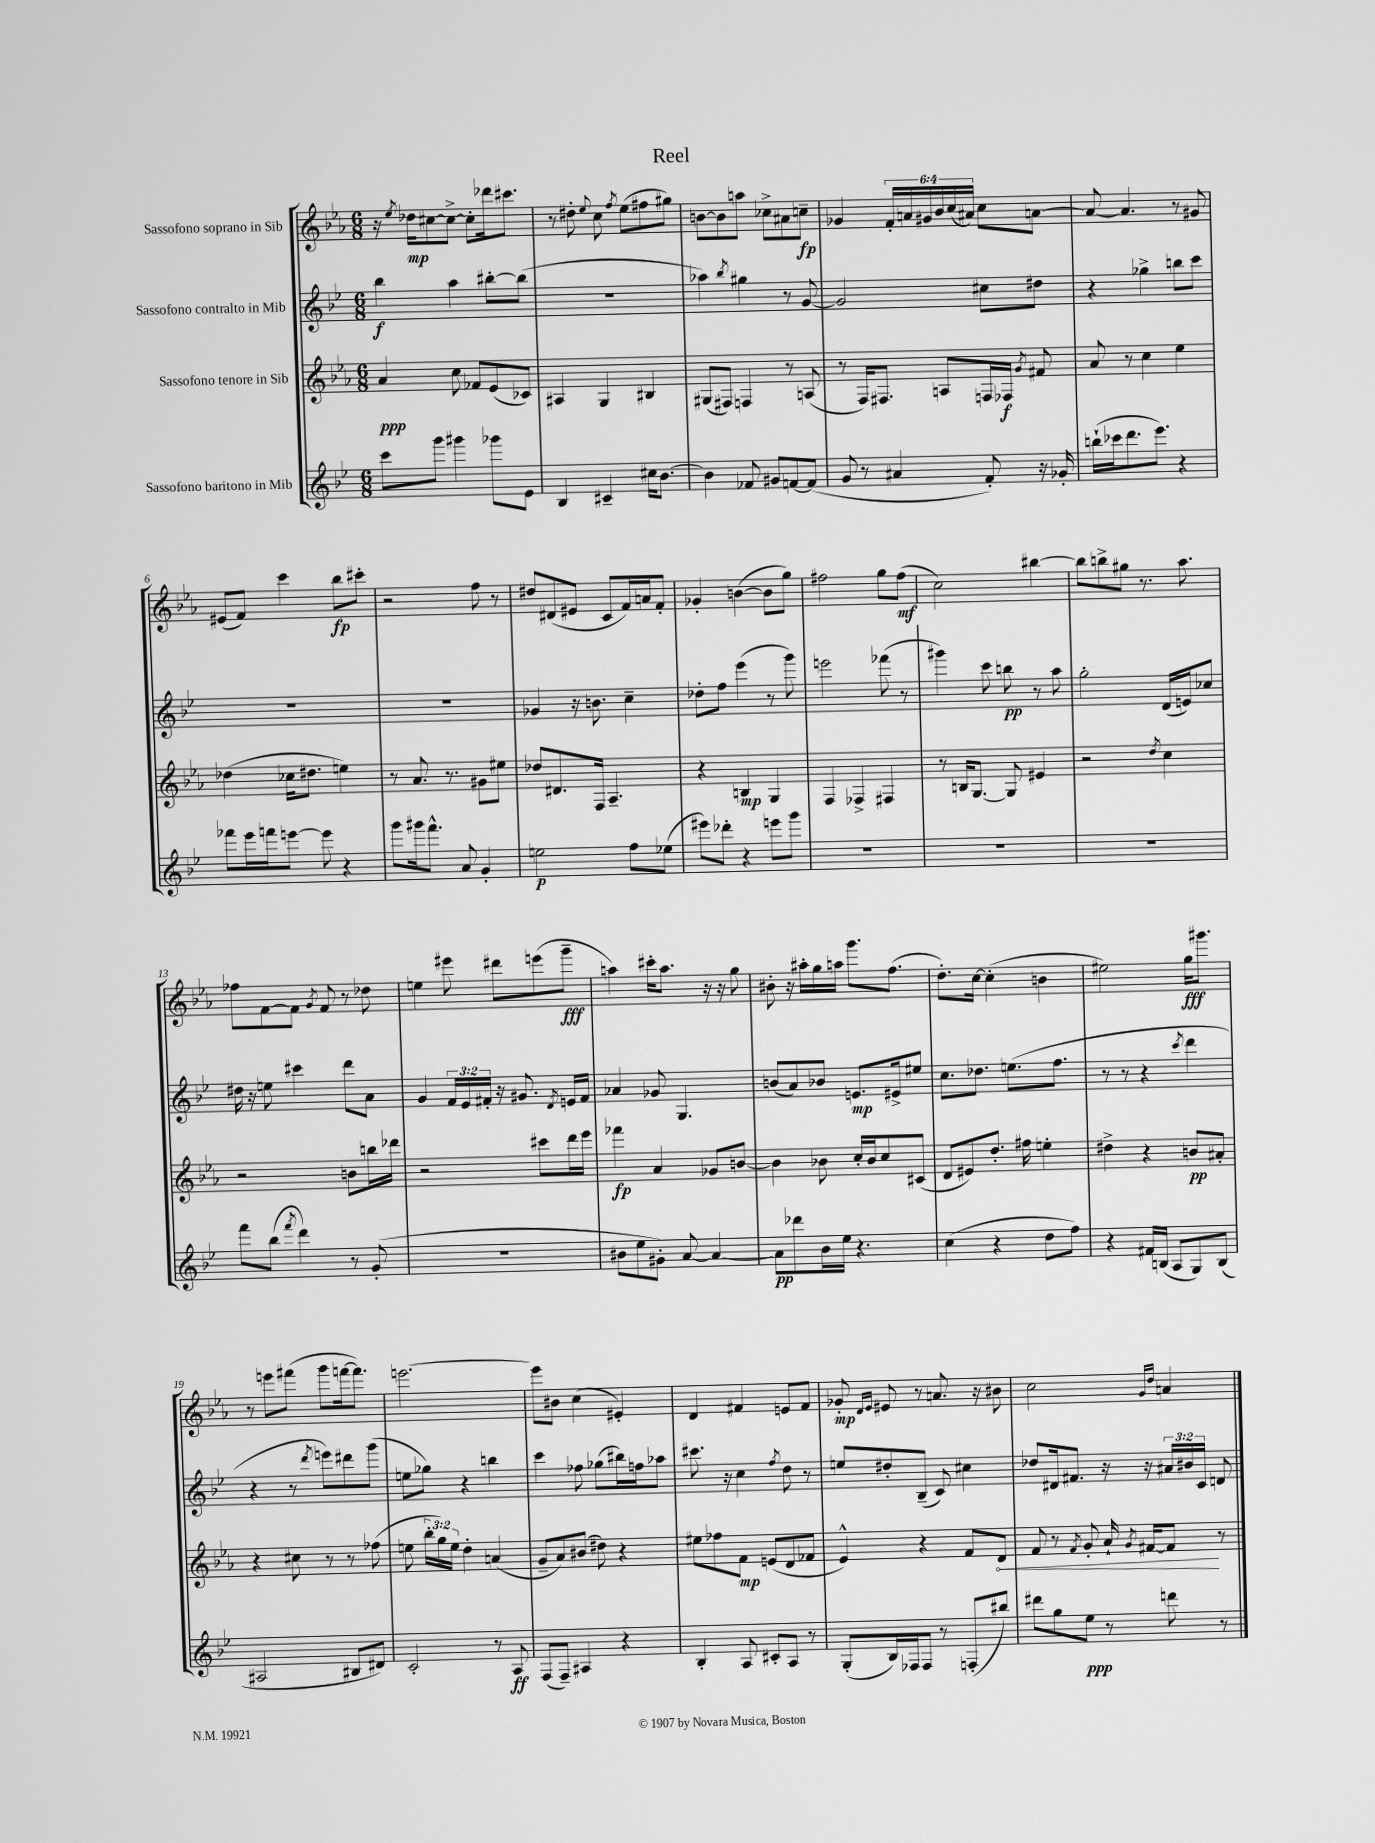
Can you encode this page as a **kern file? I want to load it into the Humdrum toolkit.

**kern	**kern	**kern	**kern
*staff4	*staff3	*staff2	*staff1
*clefG2	*clefG2	*clefG2	*clefG2
*k[b-e-]	*k[b-e-a-]	*k[b-e-]	*k[b-e-a-]
*M6/8	*M6/8	*M6/8	*M6/8
8ccc	4a-	4bb-	16r
.	.	.	8qee-
.	.	.	16dd-
8ggg	.	.	[8cc#
4ggg#	8cc	4aa	8cc#^_
.	8f-	.	8cc#']
8ggg-	(8e-	[8bb#'	16ddd-
.	.	.	8.ccc#
8e-	8c-)	(8bb#]	.
=	=	=	=
4B-	4A#	2.r	8r
.	.	.	8dd#'
.	.	.	8qqee-
4c#~	4G	.	8cc
.	.	.	8qff
.	.	.	(8ee-
16cc#	4B#	.	8ff#
[8.b-	.	.	.
.	.	.	8gg#)
=	=	=	=
4b-]	(8G#	4aa-)	[8b
.	8F#)	.	8b]
.	.	8qbb-	.
8f-	4F	4gg#	8aa
8g#	.	.	8cc-^
[8f	8r	8r	8a#
(8f]	(8A	[8g	8cc~
=	=	=	=
8g	8r	2g]	4g-
8r	16F)	.	.
.	8.F#	.	.
4a#	.	.	24f'
.	.	.	24a
.	.	.	24g#
.	8A	.	24b-
.	.	.	(24cc
.	.	.	24a#)
8f')	16F	8cc#	8cc
.	16F-	.	.
.	8qg	.	.
16r	8f#	8dd#	[8a
16g-'	.	.	.
=	=	=	=
(16bb`	8a-	4r	8a_
16ccc-	.	.	.
8.ddd	8r	.	4.a]
.	4cc	4gg-^	.
8.eee-)	.	.	.
4r	4ee-	8bb	8r
.	.	8ccc	8g#
=	=	=	=
8fff-	(4dd-	2.r	(8e#
16eee-	.	.	8f)
16fff	.	.	.
[8eee	16cc-	.	4ccc
.	8.dd#	.	.
8eee]	.	.	.
4r	4ee)	.	8bb-
.	.	.	8ccc#'
=	=	=	=
8ggg	8r	2.r	2r
16ggg#	8.a-	.	.
8.fff^^	.	.	.
.	8.r	.	.
8a	.	.	.
4g'	8g#	.	8ff
.	8ee#	.	8r
=	=	=	=
2ee	8dd-	4g-	8dd#
.	8.d#	.	(8d#
.	.	16r	8e#
.	16F	8.b	.
.	4.A-~	.	8c
8ff	.	4cc~	16f)
.	.	.	16a
(8ee-	.	.	8f'
=	=	=	=
8eee#)	4r	8dd-'	4g-'
8ddd-'	.	8ff	.
4r	4B	(4eee-	([4b
8eee	4G	8r	8b]
8ggg	.	8ggg)	8gg)
=	=	=	=
2.r	4F	2eee	2ff#
.	4F-^	.	.
.	4F#	(8fff-	8gg
.	.	8r	(8ff#
=	=	=	=
2.r	8r	4ggg#)	2cc)
.	16B	.	.
.	[8.G	.	.
.	.	8ccc	.
.	8G]	8bb	.
.	4e#	8r	[4bb#
.	.	8aa	.
=	=	=	=
2.r	2r	2gg'	8bb#]
.	.	.	8bb^
.	.	.	8gg#
.	.	.	8.r
.	8qdd	.	.
.	4cc	(16d	.
.	.	16e)	8.aa-
.	.	8cc-	.
=	=	=	=
8fff	2r	16dd#	8ff-
.	.	16r	.
(8bb-	.	8ee	[8f
8qfff	.	.	.
4ddd)	.	4ccc#	8f]
.	.	.	8qg
.	.	.	8f
8r	8b	8ddd	8r
(8g'	16bb	8a	8dd-
.	16ddd-	.	.
=	=	=	=
2.r	2r	4g	4ee
.	.	24f	8eee#
.	.	24e-	.
.	.	24f#'	.
.	.	16r	8ddd#
.	.	8.g#	.
.	8ccc#	.	(8eee
.	.	8qd	.
.	16ddd	16e	8ggg~
.	16eee-	16f#	.
=	=	=	=
8b#	4fff-	4a-	4aa)
8ee-	.	.	.
8g#')	4a-	8g-	16ccc#'
.	.	.	8.aa
[8a	.	4.G	.
4a_	8g-	.	16r
.	.	.	16r
.	[8b	.	8gg
=	=	=	=
8a]	4b]	(8b	8b#'
8ddd-	.	8a)	16r
.	.	.	16aa#'
16b-	8b-	8b-	16gg
16ee-	.	.	16aa
4.r	16cc'	8.e	8.ggg
.	16b-	.	.
.	8cc	.	.
.	.	16e#^	(8.ff
.	(8c#	8ee#	.
=	=	=	=
(4cc	8d	8.cc	8.dd')
.	8e#)	.	.
.	.	8.dd-	[16cc
4r	8.dd'	.	(4cc']
.	.	(8.ee	.
.	16ff#	.	.
8dd	4ee'	.	4b
.	.	8.ff	.
8ff)	.	.	.
=	=	=	=
4r	4dd#^	8r	2ee#)
.	.	8r	.
16f#	4r	4r	.
(16B	.	.	.
8A	.	.	.
.	.	8qccc	.
8G)	8b	4ddd	16gg
.	.	.	8.ggg#
(8B	8a#'	.	.
=	=	=	=
2A#	4r	4r	8r
.	.	.	8eee
.	8cc#	8r	(8fff#
.	.	8qddd	.
.	8r	8eee)	8ggg
8B#	8r	8ddd#	[16fff
.	.	.	8.fff])
8d#)	(8ff-	(8ggg	.
=	=	=	=
2c'	8ee	8ee	[2.eee
.	24bb-'	8gg-)	.
.	24gg)	.	.
.	24ee	.	.
.	4dd'	4r	.
8r	(4a	4bb	.
8A	.	.	.
=	=	=	=
(8F	8g~	4ccc	8eee]
8F~)	8a-)	.	8b#
4A#	(8b#	8ff-	(4cc
.	8dd#)	(8gg-	.
4r	4r	16bb#)	4e#')
.	.	16ff	.
.	.	8aa-	.
=	=	=	=
4B-'	8ee#	8.ccc#	4d
.	8ff-	.	.
.	.	16r	.
8A	8f	4cc	4f#
8c#'	(8e	.	.
.	.	8qff	.
8A	8d	8dd	8e
8r	8f-	8r	8f#
=	=	=	=
(8G'	4e-^^)	8ee	8g-'
.	.	.	16qqd
.	.	.	16qqe-
16B-)	.	8dd#'	8e#
16F-	.	.	.
8F-	4r	(8B-~	8r
8r	.	8c)	8.a
(8F'	8f	4cc#	.
.	.	.	16r
8bb#)	8d	.	8b#
=	=	=	=
8ddd#	8f	8dd-	2cc
8gg	8r	16d#	.
.	.	8.f#	.
.	8qf	.	.
8ee-	8g'	.	.
8r	16a-`	16r	.
.	8qg	.	.
.	[16f#	16r	.
.	.	.	16qqg
.	.	.	16qqdd
8ddd	8f#]	24a#	4a
.	.	24b#	.
.	.	24c	.
8r	8r	8d	.
==	==	==	==
*-	*-	*-	*-
